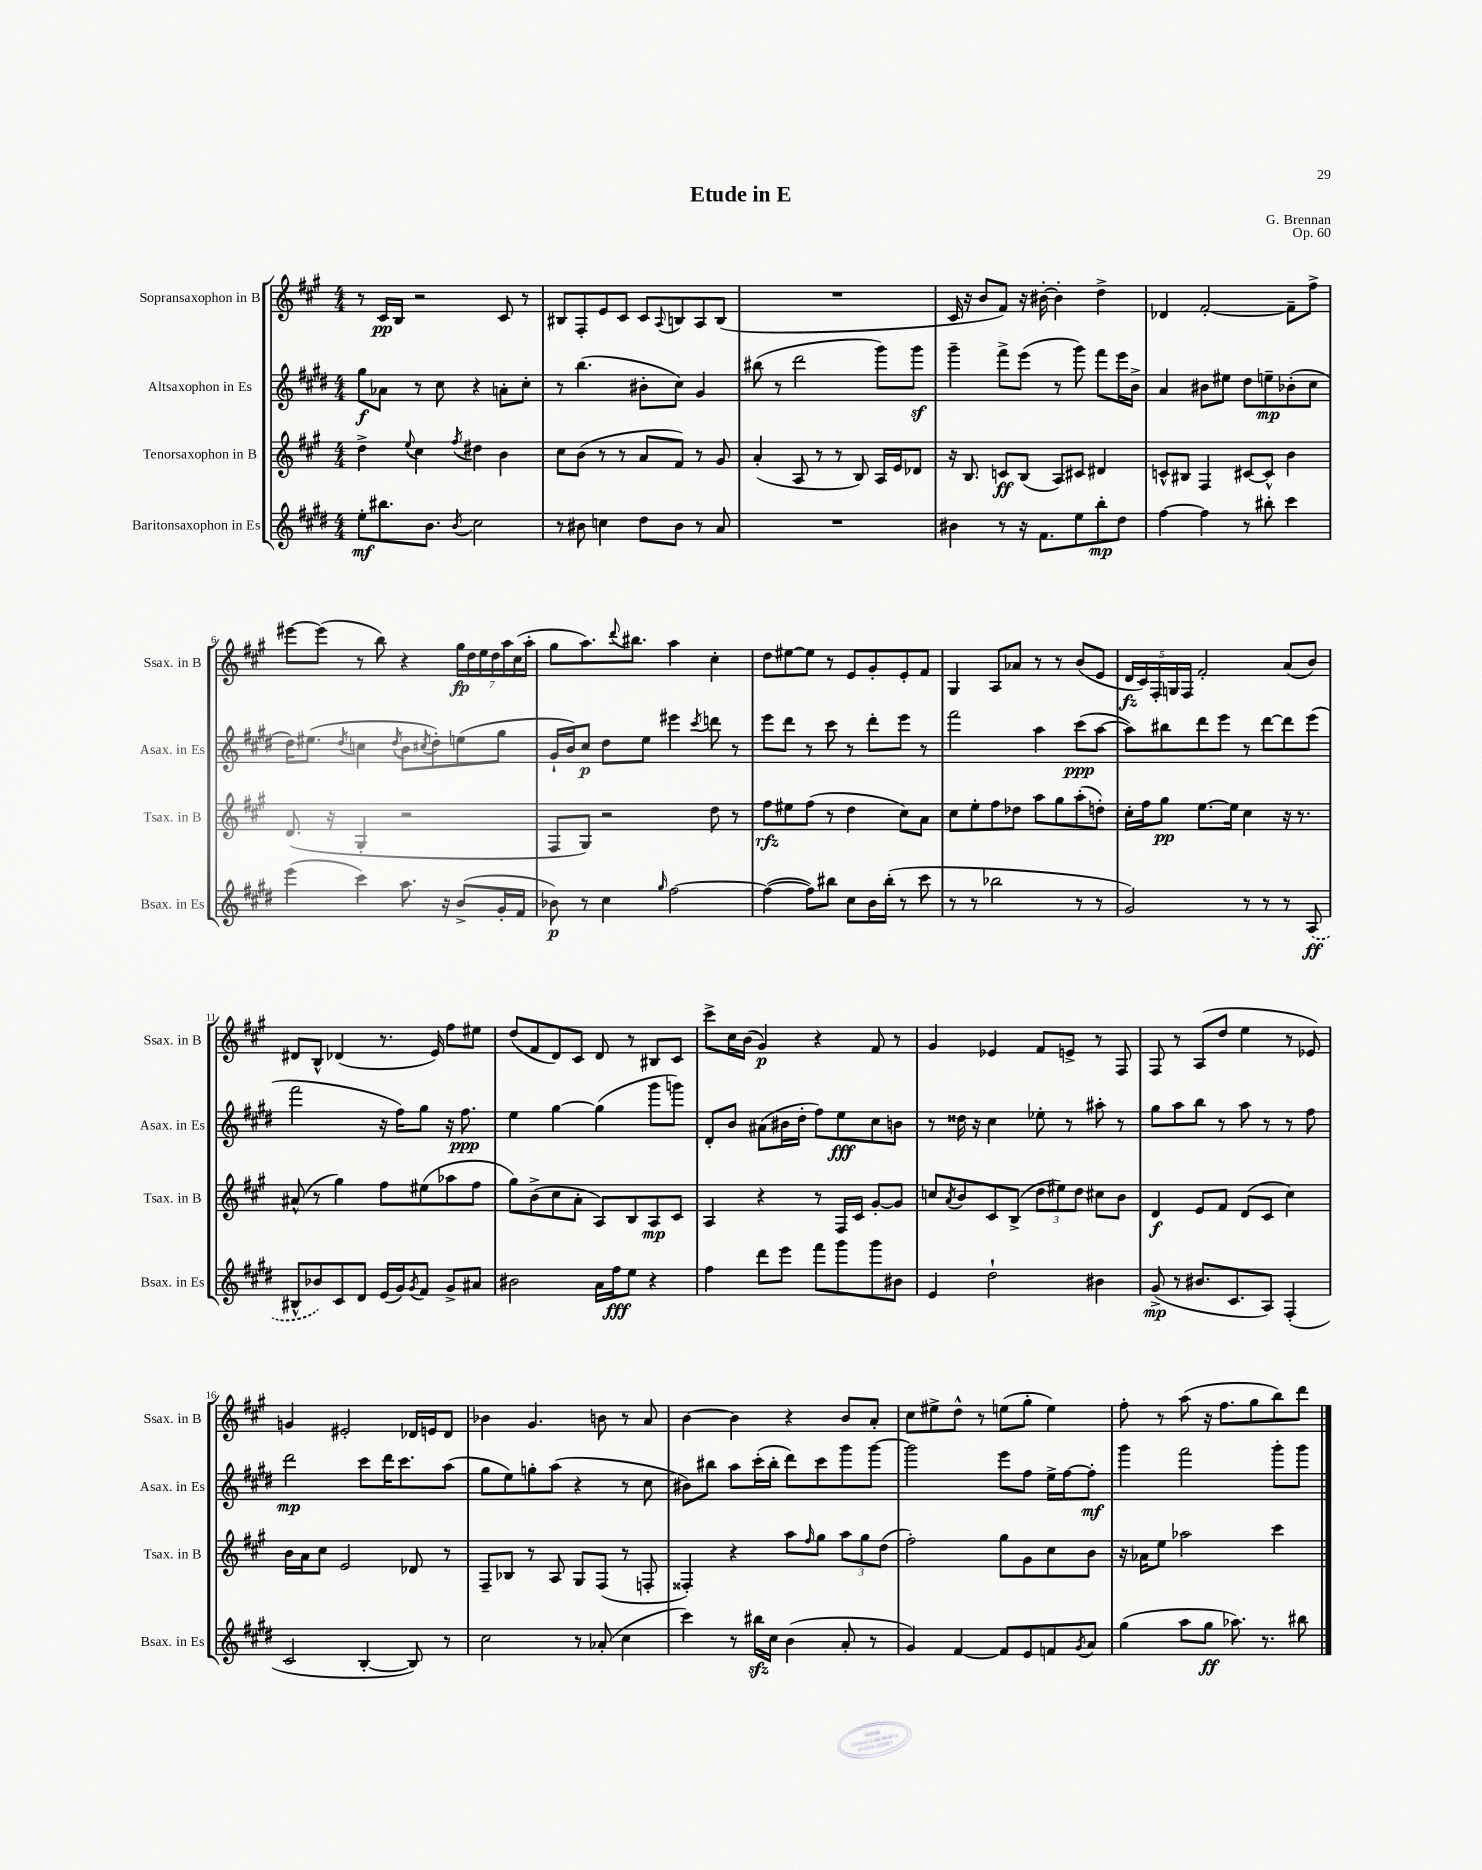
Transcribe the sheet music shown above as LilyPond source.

\header { title = "Etude in E" composer = "G. Brennan" opus = "Op. 60" }
<<
\new StaffGroup <<
\new Staff = "s0" \with { instrumentName = "Sopransaxophon in B" shortInstrumentName = "Ssax. in B" } {
    \clef treble \key a \major \numericTimeSignature \time 4/4
    r8 cis'16\pp b16 r2 cis'8 r8 |
    bis8 fis8-. e'8 cis'8 cis'8 \appoggiatura { a8 } b8 a8 b8( |
    R1 |
    cis'16 r16 b'8 fis'8) r16 bis'16~-. bis'4-. d''4-> |
    des'4 fis'2~-. fis'8-- fis''8-> |
    eis'''8~ eis'''8( r8 b''8) r4 \tuplet 7/4 { gis''16\fp d''16 e''16 d''16 a''16 cis''16( a''16-. } |
    gis''8 a''8.) \appoggiatura { d'''8 } bis''8. a''4 cis''4-. |
    d''8 eis''8~ eis''8 r8 e'8 gis'8-. e'8-. fis'8 |
    gis4 a8 aes'8 r8 r8 b'8( e'8 |
    \tuplet 5/4 { d'16\fz cis'16) fis16-. g16 fis16 } fis'2-. a'8( b'8) |
    dis'8 b8-^ des'4( r8. e'16) fis''8 eis''8 |
    d''8( fis'8 d'8) cis'8 d'8 r8 bis8 cis'8 |
    cis'''8-> cis''16 b'16( gis'4\p) r4 fis'8 r8 |
    gis'4 ees'4 fis'8 e'8-> r8 fis8 |
    fis8 r8 a8( d''8 e''4 r8 ees'8) |
    g'4 eis'2-. des'16 e'16 des'8 |
    bes'4 gis'4. b'8 r8 a'8 |
    b'4~ b'4 r4 b'8 a'8-. |
    cis''8 eis''8-> d''8-^ r8 e''8( gis''8-. e''4) |
    fis''8-. r8 a''8( r16 fis''8. gis''8 b''8) d'''8 \bar "|." |
}
\new Staff = "s1" \with { instrumentName = "Altsaxophon in Es" shortInstrumentName = "Asax. in Es" } {
    \clef treble \key e \major \numericTimeSignature \time 4/4
    gis''8\f aes'8 r8 cis''8 r4 a'8-. cis''8-. |
    r8 b''4.( bis'8-. cis''8) gis'4 |
    bis''8( r8 dis'''2 gis'''8) gis'''8\sf |
    gis'''4-- fis'''8-> e'''8( r8 gis'''8) fis'''8 e'''16 b'16-> |
    a'4 bis'8 eis''8 dis''8 e''8--\mp bes'8-.( cis''8 |
    dis''16) eis''8.( \acciaccatura { dis''8 } c''4 \acciaccatura { dis''8 } b'8 \acciaccatura { cis''8 } dis''8-.) e''8( gis''8 |
    gis'16-! b'16) cis''8\p dis''8 e''8 eis'''4 \acciaccatura { cis'''8 } d'''8 r8 |
    e'''8 dis'''8 r8 cis'''8 r8 dis'''8-. e'''8 r8 |
    fis'''2 a''4 cis'''8\ppp( a''8~ |
    a''8) bis''8 dis'''8 e'''8 r8 dis'''8~ dis'''8 e'''8( |
    fis'''2 r16 fis''16) gis''8 r16 fis''8.\ppp |
    e''4 gis''4~ gis''4( gis'''8 g'''8) |
    dis'8-. b'8 ais'8( bis'16 dis''16-. fis''8) e''8\fff cis''8 b'8 |
    r8 disis''16 r16 cis''4 ees''8-. r8 ais''8-. r8 |
    gis''8 a''8 b''8 r8 a''8 r8 r8 fis''8 |
    dis'''2\mp cis'''8 dis'''16 cis'''8. a''8( |
    gis''8 e''8) g''8-. a''8( r4 r8 cis''8 |
    bis'8) bis''8 a''8 cis'''16-.( bis''16-. dis'''8) cis'''8 gis'''8 gis'''8~ |
    gis'''2 e'''8 fis''8 e''16-> fis''16~ fis''8-.\mf |
    gis'''4 fis'''2 gis'''8-. gis'''8 \bar "|." |
}
\new Staff = "s2" \with { instrumentName = "Tenorsaxophon in B" shortInstrumentName = "Tsax. in B" } {
    \clef treble \key a \major \numericTimeSignature \time 4/4
    d''4-> \appoggiatura { e''8 } cis''4 \acciaccatura { fis''8 } dis''4 b'4 |
    cis''8 b'8( r8 r8 a'8 fis'8) r8 gis'8 |
    a'4-.( a8 r8 r8 b8) a16 e'16 des'8 |
    r16 b8. c'8\ff b8( a8) cis'8 dis'4 |
    c'8-^ bis8 fis4 cis'8~ cis'8-^ b'4 |
    d'8.( r16 gis4-. r2 |
    fis8 gis8) r2 d''8 r8 |
    fis''8\rfz eis''8 fis''8( r8 d''4 cis''8) a'8 |
    cis''8 e''8-. fis''8 des''8 a''8 gis''8 a''8-.( d''8-.) |
    cis''16-. fis''16 gis''8\pp e''8.~ e''16 cis''4 r16 r8. |
    ais'8-^( r8 gis''4) fis''8 eis''8( aes''8 fis''8 |
    gis''8) b'8->( cis''8 a'8-. a8) b8 a8\mp cis'8 |
    a4 r4 r8 fis16 cis'16 gis'8~-. gis'8 |
    c''8 \acciaccatura { a'8 } b'8 cis'8 b8->( \tuplet 3/2 { d''8 eis''8) d''8 } cis''8 b'8 |
    d'4\f e'8 fis'8 d'8( cis'8 cis''4) |
    b'16 a'16 cis''8 e'2 des'8 r8 |
    fis8-- bes8 r8 a8 gis8 fis8( r8 f8-. |
    fisis4-.) r4 a''8 \grace { fis''16 } gis''8 \tuplet 3/2 { a''8 gis''8 d''8( } |
    fis''2-.) gis''8 gis'8 cis''8 b'8 |
    r16 aes'16 e''8 aes''2 cis'''4 \bar "|." |
}
\new Staff = "s3" \with { instrumentName = "Baritonsaxophon in Es" shortInstrumentName = "Bsax. in Es" } {
    \clef treble \key e \major \numericTimeSignature \time 4/4
    e''8-.\mf bis''8. b'8. \acciaccatura { b'8 } cis''2 |
    r8 bis'8 c''4 dis''8 bis'8 r8 a'8 |
    R1 |
    bis'4 r8 r16 fis'8. e''8 b''8-.\mp dis''8 |
    fis''4~ fis''4 r8 bis''8-. cis'''4 |
    e'''4( cis'''4) a''8. r16 b'8->( gis'16-. fis'16 |
    bes'8\p) r8 cis''4 \grace { gis''16 } fis''2~ |
    fis''4~( fis''8) bis''8 cis''8 b'16 bis''16-.( r8 cis'''8 |
    r8 r8 bes''2 r8 r8 |
    gis'2) r8 r8 r8 \once \slurDashed a8\ff( |
    bis8-^ bes'8) cis'8 dis'8 e'16( gis'16) \acciaccatura { gis'8 } fis'8 gis'8-> ais'8 |
    bis'2 a'16 fis''16\fff e''8 r4 |
    fis''4 dis'''8 e'''8 fis'''8 gis'''8 gis'''8 bis'8 |
    e'4 dis''2-! bis'4 |
    gis'8->\mp( r8 bis'8. cis'8. a8) fis4-.( |
    cis'2 b4~-. b8) r8 |
    cis''2 r8 aes'8-.( cis''4 |
    cis'''4) r8 bis''16\sfz cis''16 b'4( a'8-. r8 |
    gis'4) fis'4~ fis'8 e'8 f'8 \acciaccatura { gis'8 } a'8 |
    gis''4( a''8 gis''8\ff aes''8.) r8. bis''8 \bar "|." |
}
>>
>>
